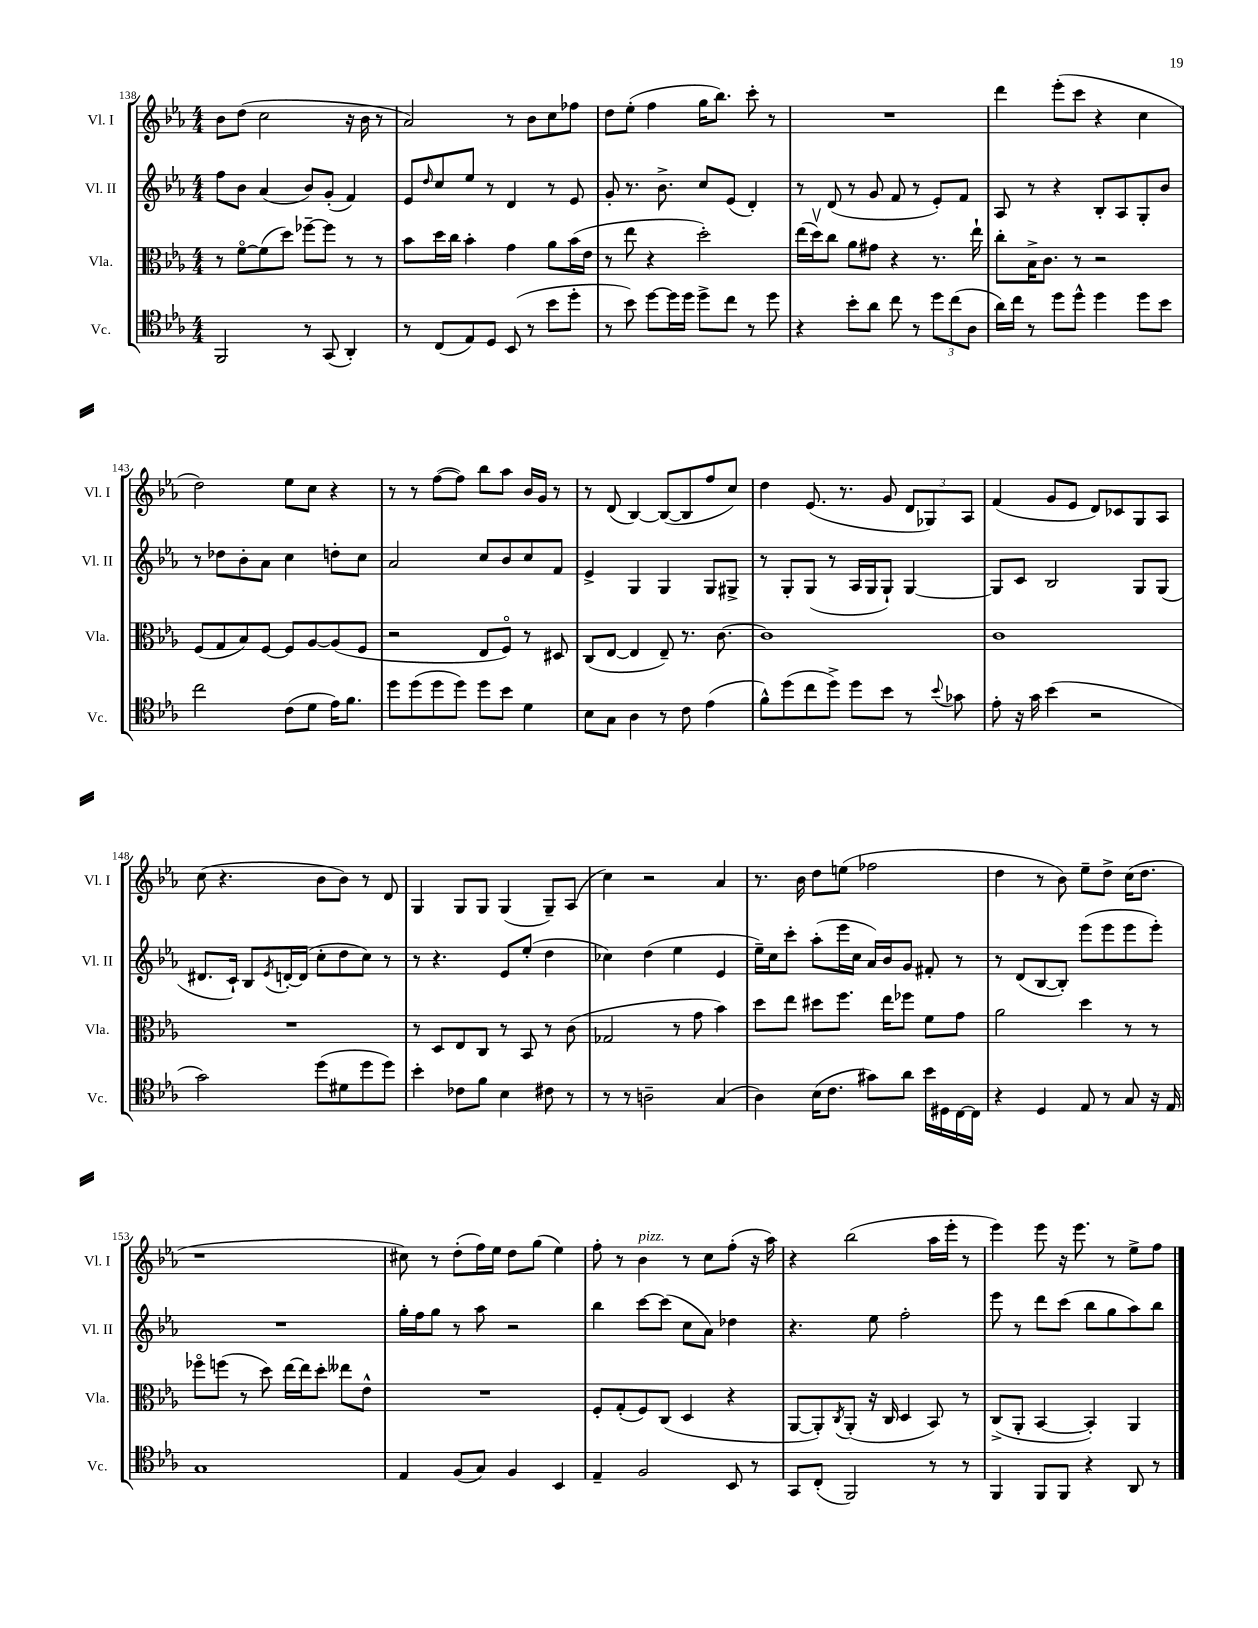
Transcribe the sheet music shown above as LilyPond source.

<<
\new StaffGroup <<
\new Staff = "s0" \with { instrumentName = "Vl. I" shortInstrumentName = "Vl. I" } {
    \clef treble \key ees \major \numericTimeSignature \time 4/4
    bes'8 d''8( c''2 r16 bes'16 r8 |
    aes'2) r8 bes'8 c''8 fes''8 |
    d''8 ees''8-.( f''4 g''16 bes''8.) c'''8-. r8 |
    R1 |
    d'''4 ees'''8-.( c'''8 r4 c''4 |
    d''2) ees''8 c''8 r4 |
    r8 r8 f''8~( f''8) bes''8 aes''8 bes'16 g'16 r8 |
    r8 d'8( bes4~) bes8~( bes8 f''8 c''8) |
    d''4 ees'8.( r8. g'8 \tuplet 3/2 { d'8 ges8) aes8 } |
    f'4( g'8 ees'8 d'8) ces'8 g8 aes8 |
    c''8( r4. bes'8 bes'8) r8 d'8 |
    g4 g8 g8 g4( g8--) aes8( |
    c''4) r2 aes'4 |
    r8. bes'16 d''8 e''8( fes''2 |
    d''4 r8 bes'8) ees''8-- d''8-> c''16( d''8. |
    r1 |
    cis''8) r8 d''8-.( f''16) ees''16 d''8 g''8( ees''4) |
    f''8-. r8 bes'4^\markup { \italic "pizz." } r8 c''8 f''8-.( r16 aes''16) |
    r4 bes''2( aes''16 ees'''16-. r8 |
    ees'''4) ees'''8 r16 ees'''8. r8 ees''8-> f''8 \bar "|." |
}
\new Staff = "s1" \with { instrumentName = "Vl. II" shortInstrumentName = "Vl. II" } {
    \clef treble \key ees \major \numericTimeSignature \time 4/4
    f''8 bes'8 aes'4( bes'8) g'8-.( f'4) |
    ees'8 \grace { d''16 } c''8 ees''8 r8 d'4 r8 ees'8 |
    g'8-. r8. bes'8.-> c''8 ees'8( d'4-.) |
    r8 d'8( r8 g'8 f'8 r8 ees'8-.) f'8 |
    aes8 r8 r4 bes8-. aes8 g8-. bes'8 |
    r8 des''8 bes'8-. aes'8 c''4 d''8-. c''8 |
    aes'2 c''8 bes'8 c''8 f'8 |
    ees'4-> g4 g4 g8 gis8-> |
    r8 g8-. g8( r8 aes16 g16 g8-!) g4~ |
    g8 c'8 bes2 g8 g8( |
    dis'8. c'16-!) bes8 \acciaccatura { ees'8 } d'16~-. d'16( c''8-. d''8 c''8) r8 |
    r8 r4. ees'8 ees''8-.( d''4 |
    ces''4) d''4( ees''4 ees'4 |
    ees''16--) c''16 c'''8-. aes''8-.( ees'''16 c''16 aes'16) bes'16 g'8 fis'8-. r8 |
    r8 d'8( bes8~ bes8-.) ees'''8( ees'''8 ees'''8 ees'''8-.) |
    R1 |
    g''16-. f''16 g''8 r8 aes''8 r2 |
    bes''4 c'''8~ c'''8( c''8 aes'8) des''4 |
    r4. ees''8 f''2-. |
    ees'''8 r8 d'''8 c'''8( bes''8 g''8 aes''8) bes''8 \bar "|." |
}
\new Staff = "s2" \with { instrumentName = "Vla." shortInstrumentName = "Vla." } {
    \clef alto \key ees \major \numericTimeSignature \time 4/4
    r8 f'8~\flageolet f'8( d''8) fes''8~-- fes''8 r8 r8 |
    bes'8 d''16 c''16 bes'4-. g'4 aes'8 bes'16( ees'16 |
    r8 ees''8 r4 d''2-.) |
    ees''16( d''16\upbow) c''8 aes'8 gis'8 r4 r8. ees''16-! |
    c''8-. bes16-> c'8. r8 r2 |
    f8( g8 bes8) f8~ f8 aes8~ aes8( f8 |
    r2 ees8 f8\flageolet) r8 dis8 |
    c8( ees8~ ees4 ees8--) r8. c'8.~ |
    c'1 |
    c'1 |
    R1 |
    r8 d8 ees8 c8 r8 bes,8 r8 c'8( |
    ges2 r8 g'8 bes'4) |
    d''8 ees''8 dis''8 f''8. ees''16 fes''8 f'8 g'8 |
    aes'2 d''4 r8 r8 |
    fes''8\flageolet f''8( r8 d''8) ees''16~ ees''16 d''8-. eeses''8 ees'8-^ |
    R1 |
    f8-. g8-.( f8) c8( d4 r4 |
    aes,8~ aes,8-.) \acciaccatura { c8 } aes,8-.( r16 c16 d4 bes,8) r8 |
    c8->( aes,8-. bes,4~ bes,4-.) aes,4 \bar "|." |
}
\new Staff = "s3" \with { instrumentName = "Vc." shortInstrumentName = "Vc." } {
    \clef tenor \key ees \major \numericTimeSignature \time 4/4
    f,2 r8 g,8( aes,4-.) |
    r8 c8( ees8) d8 bes,8( r8 bes'8 d''8-. |
    r8 bes'8) d''8~ d''16 d''16 d''8-> c''8 r8 d''8 |
    r4 bes'8-. aes'8 c''8 r8 \tuplet 3/2 { d''8 c''8( aes8 } |
    aes'16) c''16 r8 d''8 d''8-^ d''4 d''8 bes'8 |
    c''2 c'8( d'8 ees'16) f'8. |
    d''8 d''8( d''8 d''8) d''8 bes'8 d'4 |
    bes8 g8 aes4 r8 c'8 ees'4( |
    f'8-^) d''8( c''8 d''8->) d''8 bes'8 r8 \appoggiatura { bes'8 } ges'8 |
    ees'8-. r16 g'16 bes'4( r2 |
    g'2) d''8( dis'8 d''8 d''8) |
    bes'4-. ces'8 f'8 bes4 cis'8 r8 |
    r8 r8 a2-- g4( |
    aes4) bes16( c'8. gis'8) aes'8 bes'16 dis16 c16~ c16 |
    r4 d4 ees8 r8 g8 r16 ees16 |
    g1 |
    ees4 f8( g8) f4 bes,4 |
    ees4-- f2 bes,8 r8 |
    g,8 c8-.( f,2) r8 r8 |
    f,4 f,8 f,8 r4 aes,8 r8 \bar "|." |
}
>>
>>
\layout { \context { \Score currentBarNumber = #138 } }
